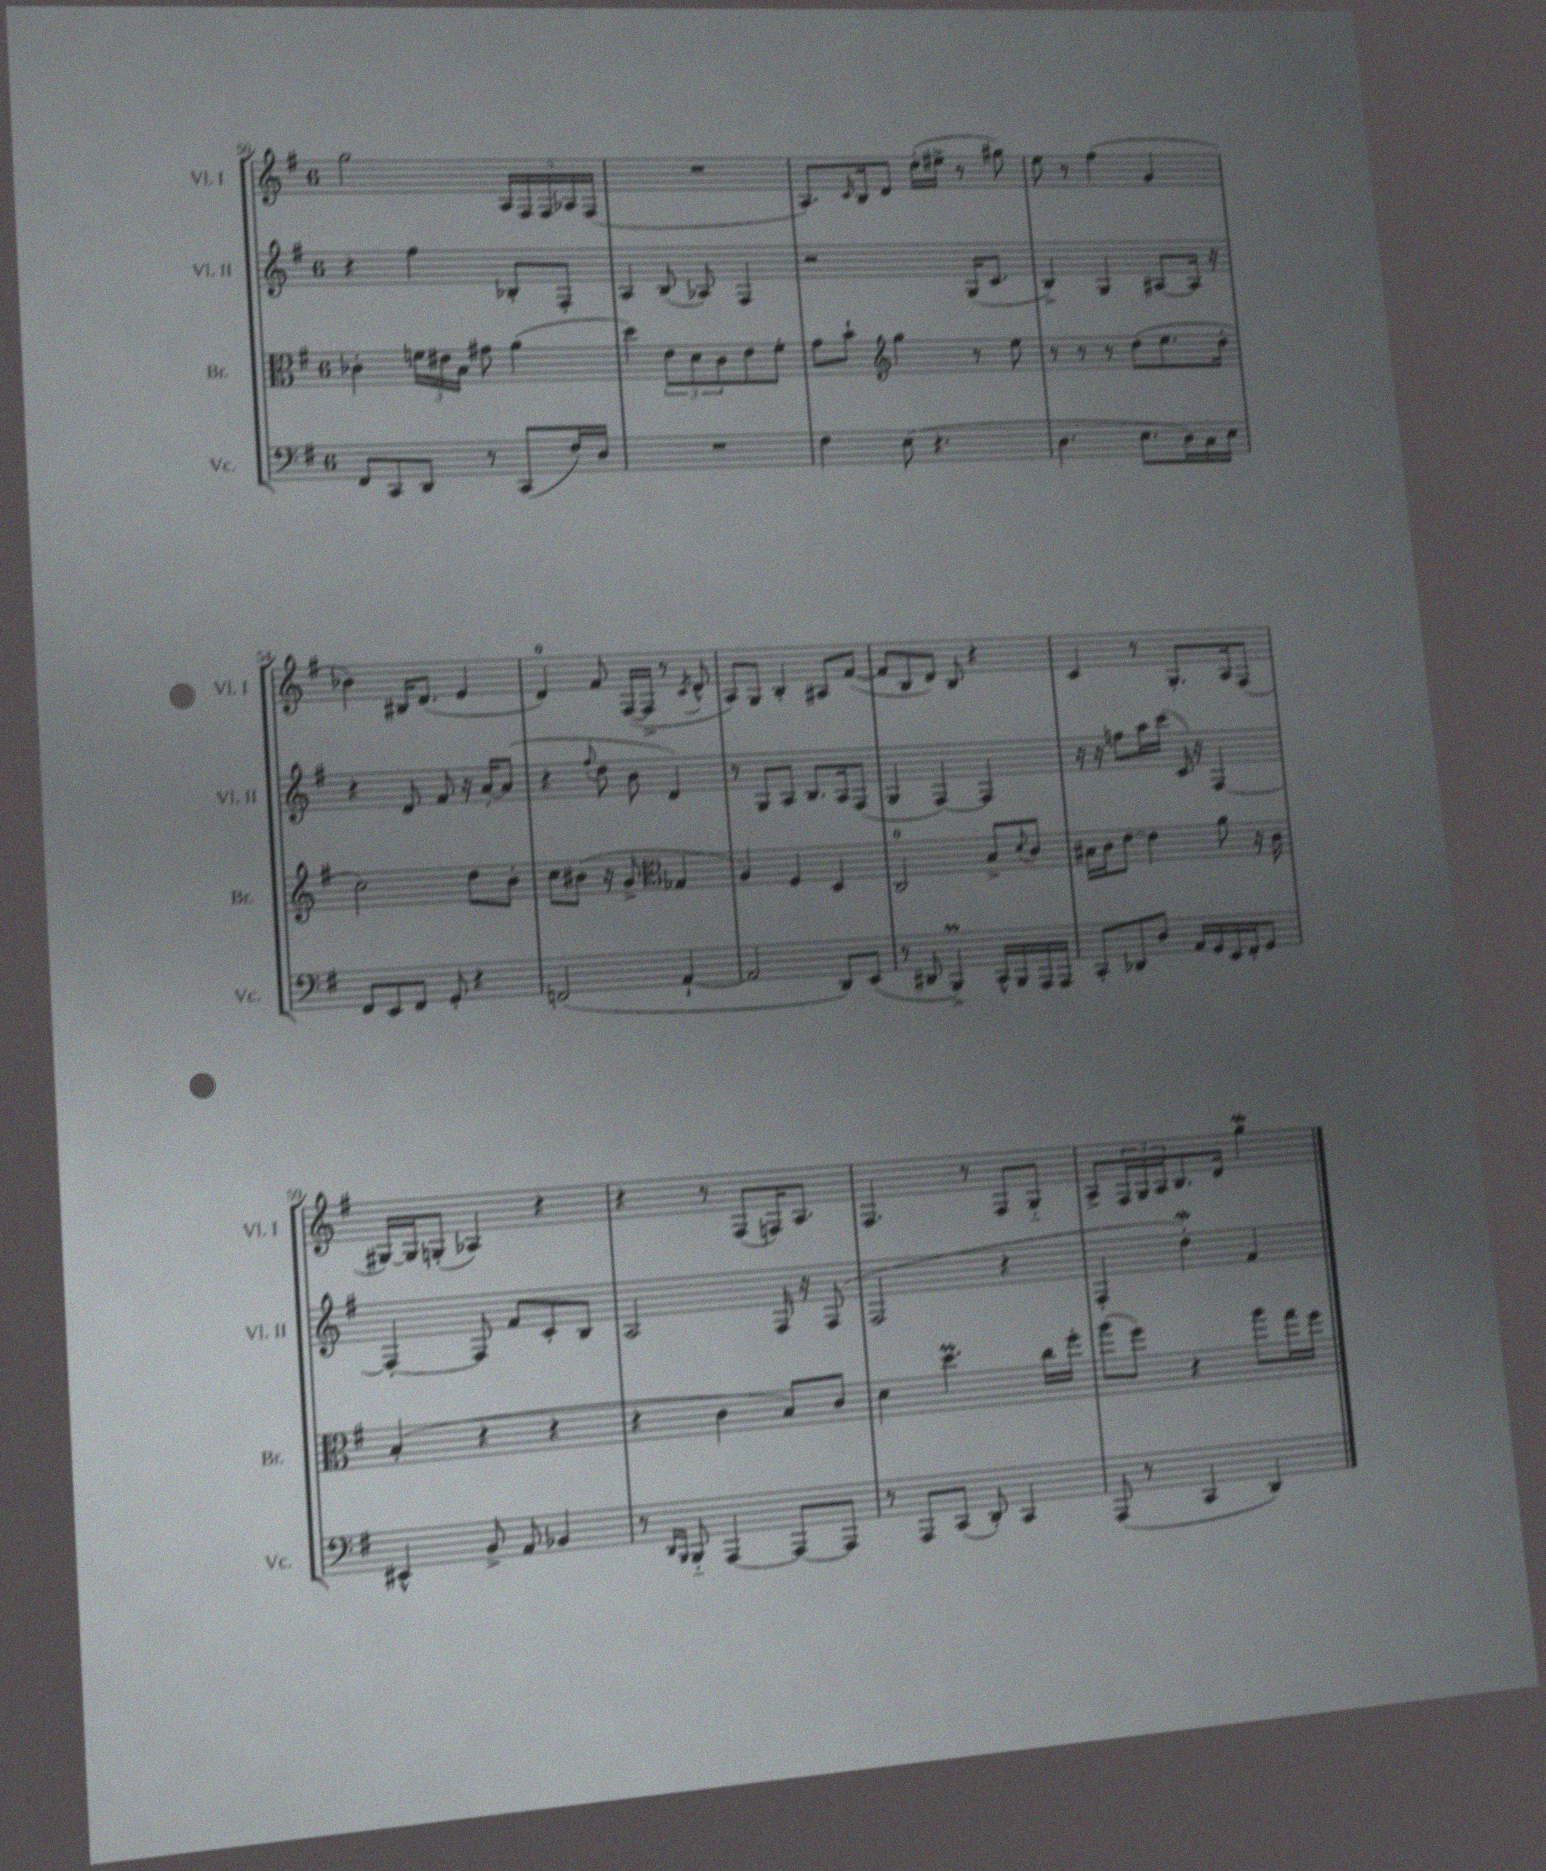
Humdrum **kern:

**kern	**kern	**kern	**kern
*staff4	*staff3	*staff2	*staff1
*clefF4	*clefC3	*clefG2	*clefG2
*k[f#]	*k[f#]	*k[f#]	*k[f#]
*M6/8	*M6/8	*M6/8	*M6/8
8FF#/L	4c-'\	4r	2gg\
8CC/	.	.	.
8DD/J	24f\LL	4ff#\	.
.	24e#\	.	.
.	24B\JJ	.	.
8r	8g#\	.	.
(8CC/L	(4a\	8B-'/L	20A/LL
.	.	.	20F#/
.	.	.	20F#/
16F#/L)	.	8F#'/J	.
.	.	.	20A-/
16D/JJ	.	.	.
.	.	.	(20F#/JJ
=	=	=	=
2.r	4dd\)	4A/	2.r
.	12e\L	(8B/	.
.	12d\	.	.
.	.	8A-/)	.
.	12c\	.	.
.	8e\	4F#/	.
.	8f#'\J	.	.
=	=	=	=
4F#\	8g\L	2r	8.A/L)
.	8b`\J	.	.
.	.	.	16qqc/
.	.	.	16B/k
*	*clefG2	*	*
(8E\	4gg\	.	8d/J
4.r	.	.	(16dd'\LL
.	.	.	16ee#^\JJ
.	8r	(16G/LK	8r
.	.	8.c/J	.
.	8ee\	.	8gg#\)
=	=	=	=
4.D\	8r	4B^/)	8ee\
.	8r	.	8r
.	8r	4G/	(4ff#\
8.E\L	(8dd\L	.	.
.	8.ee\	[8A#/L	4g/
16D\L)	.	.	.
16C\	.	16A#/]Jk	.
16E\JJ	16dd'\Jk	16r	.
=	=	=	=
8FF#/L	2cc\)	4r	4b-\)
8EE/	.	.	.
8FF#/J	.	8d/	16B#/LK
.	.	.	(8.d/J
8GG'/	.	8f#/	.
4r	8dd\L	16r	4e/
.	.	[16a'/LK	.
.	8b'\J	(8a/]J	.
=	=	=	=
(2FF/	8cc\L	4r	4d/)
.	(8b#\J	.	.
.	.	8qqff#/	.
.	16r	8dd\	8f#/
.	8.g^/	.	.
.	.	8b\	([16F#/LL
.	.	.	16F#^/]JJ
*	*clefC3	*	*
[4AA`/	4G-/	4d/)	8r
.	.	.	8qc/
.	.	.	8d^^/
=	=	=	=
2AA/]	4A/)	8r	8A/L)
.	.	8G/L	8G/J
.	4F#/	8A/J	4B'/
.	.	8.B/L	.
8DD/L)	4D/	.	8A#/L
.	.	16A/k	.
(8EE/J	.	(8F#/J	([8f#/J
=	=	=	=
8r	2C/	4G/	8f#/]L
8DD#/	.	.	8B/
4BBB^/)	.	[4F#/)	8d/J)
.	.	.	8B/
16CC^^/LL	8B^/L	4F#/]	4r
16BBB/	.	.	.
.	8qqd/	.	.
16AAA/	8c/J	.	.
16AAA/JJ	.	.	.
=	=	=	=
8CC'/L	16B#\LL	16r	4c/
.	16c\J	16r	.
8DD-/	[8e\J	8ff\L	.
8D/J	4e\]	16aa\L	8r
.	.	(16ccc\JJ	.
16AA/LL	.	16c/)	8.G'/L
16GG/	.	16r	.
16EE/	8a\	[4F#/	.
16FF#'/J	.	.	16A/k
8GG/J	16r	.	(8F#/J
.	16c\	.	.
=	=	=	=
4EE#^^/	(4B'/	4F#'/_	[16G#/LL)
.	.	.	16G#/]J
.	.	.	(8G'/J
8BB^/	4r	8F#/]	4A-/)
8AA/	.	8f#/L	.
4BB-/	4r	8c'/	4r
.	.	8B/J	.
=	=	=	=
8r	4r	2A/	4r
16qqDD/LL	.	.	.
16qqBBB/JJ	.	.	.
8BBB'~/	.	.	.
[4AAA/	4c\	.	8r
.	.	.	(8F#/L
8AAA/_L	8B/L)	16F#/	16F/K)
.	.	16r	8.A/J
8AAA/]J	8c/J	(8F#/	.
=	=	=	=
8r	4d\	2F#/	4.F#/
8AAA/L	.	.	.
(8CC/J	4.dd\	.	.
8DD'/)	.	.	8r
4CC/	.	4r	8F#/L
.	16cc\LL	.	8G'~/J
.	16ff#'\JJ	.	.
=	=	=	=
(8AAA/	(8aa\L	4F#'/	8A^/L
8r	8ff#\J)	.	24F#/L
.	.	.	24G/
.	.	.	24A/J
4CC/	4r	4dd'\)	8.B/
.	.	.	16d/Jk
4DD/)	8aa\L	4f#/	4gg\
.	16gg\L	.	.
.	16ff#\JJ	.	.
==	==	==	==
*-	*-	*-	*-
